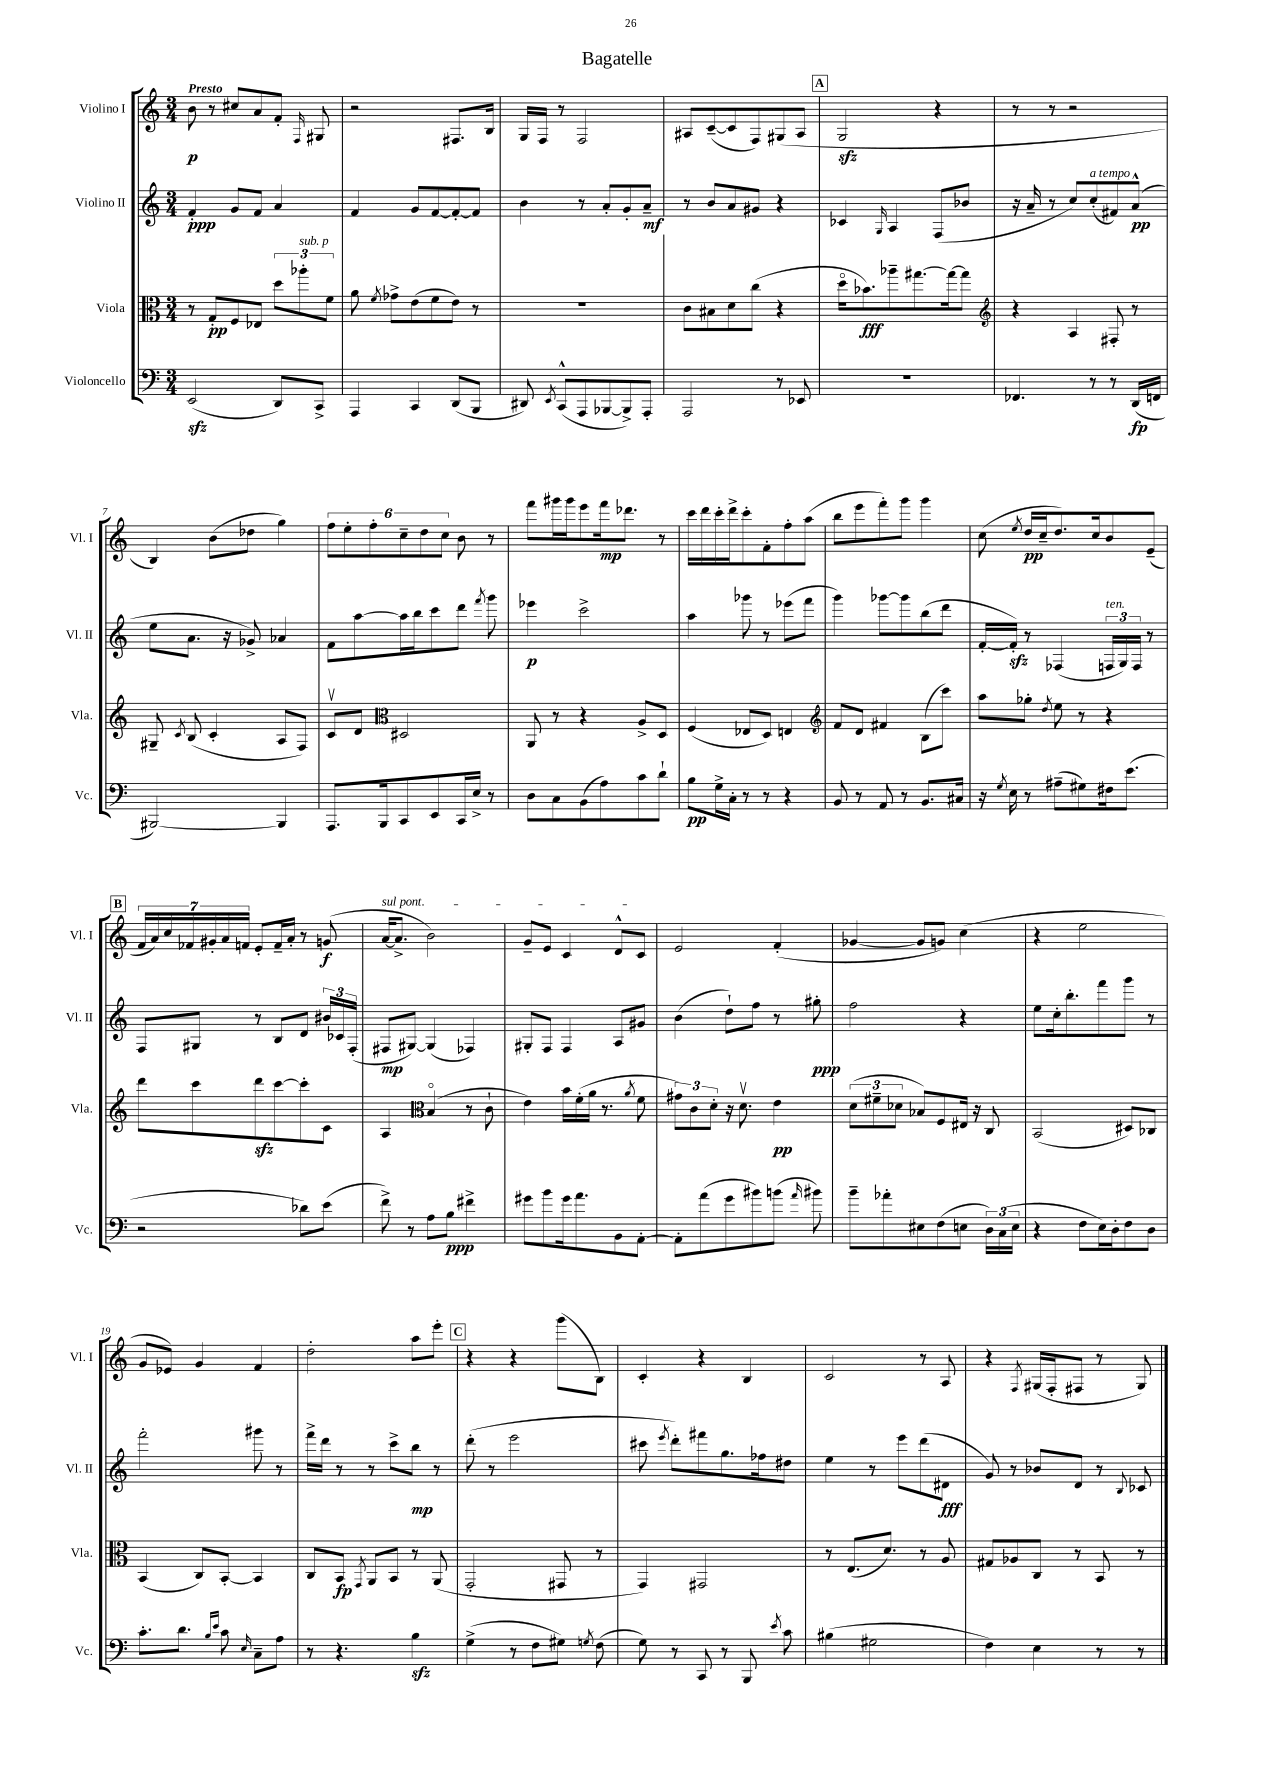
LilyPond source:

\header { title = "Bagatelle" }
<<
\new StaffGroup <<
\new Staff = "s0" \with { instrumentName = "Violino I" shortInstrumentName = "Vl. I" } {
    \clef treble \key c \major \numericTimeSignature \time 3/4 \tempo "Presto"
    \autoBeamOff b'8\p r8 cis''8[ a'8 f'8]-. \grace { f16 } gis8 |
    r2 fis8.[ b16] |
    g16[ f16] r8 f2 |
    ais8[ c'8~--( c'8 f8) gis8( ais8] |
    \mark \markup { \box "A" } g2\sfz r4 |
    r8 r8 r2 |
    b4) b'8[( des''8] g''4) |
    \tuplet 6/4 { f''8[ e''8-. f''8-. c''8-- d''8 c''8] } b'8 r8 |
    f'''8[ gis'''16 gis'''16 e'''8 f'''16\mp des'''8.] r8 |
    c'''16[ d'''16 c'''16-. d'''16-> c'''8-. f'8-. f''8-. a''8]( |
    b''8[ e'''8 f'''8-.) g'''8] g'''4 |
    c''8( \acciaccatura { e''8 } d''16[\pp c''16-- d''8.) c''16 b'8 e'8]--( |
    \mark \markup { \box "B" } \tuplet 7/4 { f'16[ a'16) c''16 fes'16 gis'16-. a'16 f'16] } e'8[-. f'16-- a'16]-. r8 g'8\f( |
    \once \override TextSpanner.bound-details.left.text = \markup { \italic "sul pont." } a'16[~\startTextSpan a'8.]-> b'2) |
    g'8[-- e'8] c'4 d'8[-^ c'8]\stopTextSpan |
    e'2 f'4-.( |
    ges'4~ ges'8[ g'8]) c''4( |
    r4 e''2 |
    g'8[ ees'8]) g'4 f'4 |
    d''2-. a''8[ e'''8]-. |
    \mark \markup { \box "C" } r4 r4 g'''8[( b8]) |
    c'4-. r4 b4 |
    c'2 r8 a8 |
    r4 \acciaccatura { f8 } gis16[( f16-. fis8] r8 gis8) \bar "|." |
}
\new Staff = "s1" \with { instrumentName = "Violino II" shortInstrumentName = "Vl. II" } {
    \clef treble \key c \major \numericTimeSignature \time 3/4
    \autoBeamOff f'4-.\ppp g'8[ f'8] a'4 |
    f'4 g'8[ f'8~ f'8~-. f'8] |
    b'4 r8 a'8[-. g'8-. a'8]--\mf |
    r8 b'8[ a'8 gis'8] r4 |
    \mark \markup { \box "A" } ces'4 \grace { g16 } a4 f8[( bes'8] |
    r16 a'16-- r8 c''8[) c''8-.^\markup { \italic "a tempo" }( fis'8) a'8]-^\pp( |
    e''8[ a'8.] r16 ges'8->) aes'4 |
    f'8[ a''8~ a''16 b''16 c'''8 d'''8] \acciaccatura { f'''8 } g'''8 |
    ees'''4\p c'''2-> |
    a''4 ges'''8 r8 ees'''8[( f'''8] |
    g'''4) ges'''8[~ ges'''8 b''8( d'''8] |
    f'16[~-. f'16]-.\sfz) r8 fes4( \tuplet 3/2 { f16[^\markup { \italic "ten." } g16) f16] } r8 |
    \mark \markup { \box "B" } f8[ gis8] r8 b8[ d'8] \tuplet 3/2 { bis'16[ ces'16 f16]-.( } |
    fis8[\mp gis8]~) gis4( fes4) |
    gis8[-. f8] f4 a8[ gis'8] |
    b'4( d''8[-!) f''8] r8 gis''8-.\ppp |
    f''2 r4 |
    e''8[ c''16-. b''8.-. f'''8 g'''8] r8 |
    f'''2-. gis'''8 r8 |
    f'''16[-> d'''16] r8 r8 c'''8[-> b''8]\mp r8 |
    \mark \markup { \box "C" } d'''8-.( r8 e'''2 |
    cis'''8 \acciaccatura { e'''8 } d'''8[-.) fis'''8 g''8. fes''16 dis''8] |
    e''4 r8 e'''8[ d'''8( dis'8]\fff |
    g'8) r8 bes'8[ d'8] r8 \appoggiatura { b8 } ces'8 \bar "|." |
}
\new Staff = "s2" \with { instrumentName = "Viola" shortInstrumentName = "Vla." } {
    \clef alto \key c \major \numericTimeSignature \time 3/4
    \autoBeamOff r8 g8[-.\pp f8 ees8] \tuplet 3/2 { d''8[ aes''8-.^\markup { \italic "sub. p" } f'8] } |
    a'8 \acciaccatura { f'8 } ges'8[-> e'8( f'8 e'8]) r8 |
    R2. |
    c'8[ bis8 d'8 c''8]( r4 |
    \mark \markup { \box "A" } d''16[\flageolet bes'8.\fff) aes''8-- gis''8.~ gis''16~ gis''8] |
    \clef treble r4 a4 fis8-. r8 |
    gis8-- \acciaccatura { c'8 } b8( c'4-. a8[ f8]) |
    c'8[\upbow d'8] \clef alto dis2 |
    a,8 r8 r4 a8[-> d8] |
    f4( ees8[ d8]) e4 |
    \clef treble f'8[ d'8] fis'4 b8[( c'''8]) |
    a''8[ ges''8]-. \acciaccatura { d''8 } e''8 r8 r4 |
    \mark \markup { \box "B" } d'''8[ c'''8 d'''8\sfz c'''8~ c'''8-. c'8] |
    a4 \clef alto b4\flageolet( r8 c'8-! |
    e'4) b'16[ f'16-.( a'16] r8. \acciaccatura { a'8 } f'8 |
    \tuplet 3/2 { gis'8[) c'8 d'8]-. } r16 d'8.\upbow e'4\pp |
    \tuplet 3/2 { d'8[( fis'8-- des'8] } bes8[) f8 eis16] r16 c8 |
    b,2( dis8[) ces8] |
    b,4( c8[) b,8]~-. b,4 |
    c8[ b,8]\fp \acciaccatura { g,8 } a,8[ b,8] r8 a,8( |
    \mark \markup { \box "C" } g,2-. gis,8 r8 |
    g,4) gis,2 |
    r8 e8.[( d'8.]) r8 a8 |
    gis8[ aes8 c8] r8 b,8 r8 \bar "|." |
}
\new Staff = "s3" \with { instrumentName = "Violoncello" shortInstrumentName = "Vc." } {
    \clef bass \key c \major \numericTimeSignature \time 3/4
    \autoBeamOff e,2\sfz( d,8[) c,8]-> |
    a,,4 c,4 d,8[( b,,8] |
    dis,8) \acciaccatura { e,8 } c,8[-^( a,,8 bes,,8~ bes,,8->) a,,8]-. |
    a,,2 r8 ees,8 |
    \mark \markup { \box "A" } R2. |
    fes,4. r8 r8 d,16[\fp( f,16] |
    bis,,2~) bis,,4 |
    a,,8.[ b,,16 c,8 e,8 c,16 e16]-> r8 |
    d8[ c8 b,8( a8) c'8 d'8]-! |
    b8[\pp g16-> c16]-. r8 r8 r4 |
    b,8 r8 a,8 r8 b,8.[ cis16] |
    r16 \acciaccatura { g8 } e16 r8 ais8[--( gis8) fis16 e'8.]( |
    \mark \markup { \box "B" } r2 des'8[) e'8]( |
    f'8->) r8 a8[ b8]\ppp fis'4-> |
    gis'8[ b'8 gis'16 a'8. b,8 a,8]~-. |
    a,8[-. a'8( g'8 bis'8) b'8]( \grace { a'16 } bis'8) |
    b'8[-- aes'8-. eis8 f8( e8] \tuplet 3/2 { d16[) c16( e16] } |
    r4 f8[ e16) d16-. f8 d8] |
    c'8.[-. d'8.] \grace { b16[ e'16] } c'8 \grace { e16 } c8[-- a8] |
    r8 r4. b4\sfz |
    \mark \markup { \box "C" } g4->( r8 f8[ gis8]) \acciaccatura { g8 } f8( |
    g8) r8 c,8 r8 b,,8 \acciaccatura { e'8 } c'8 |
    bis4( gis2 |
    f4) e4 r8 r8 \bar "|." |
}
>>
>>
